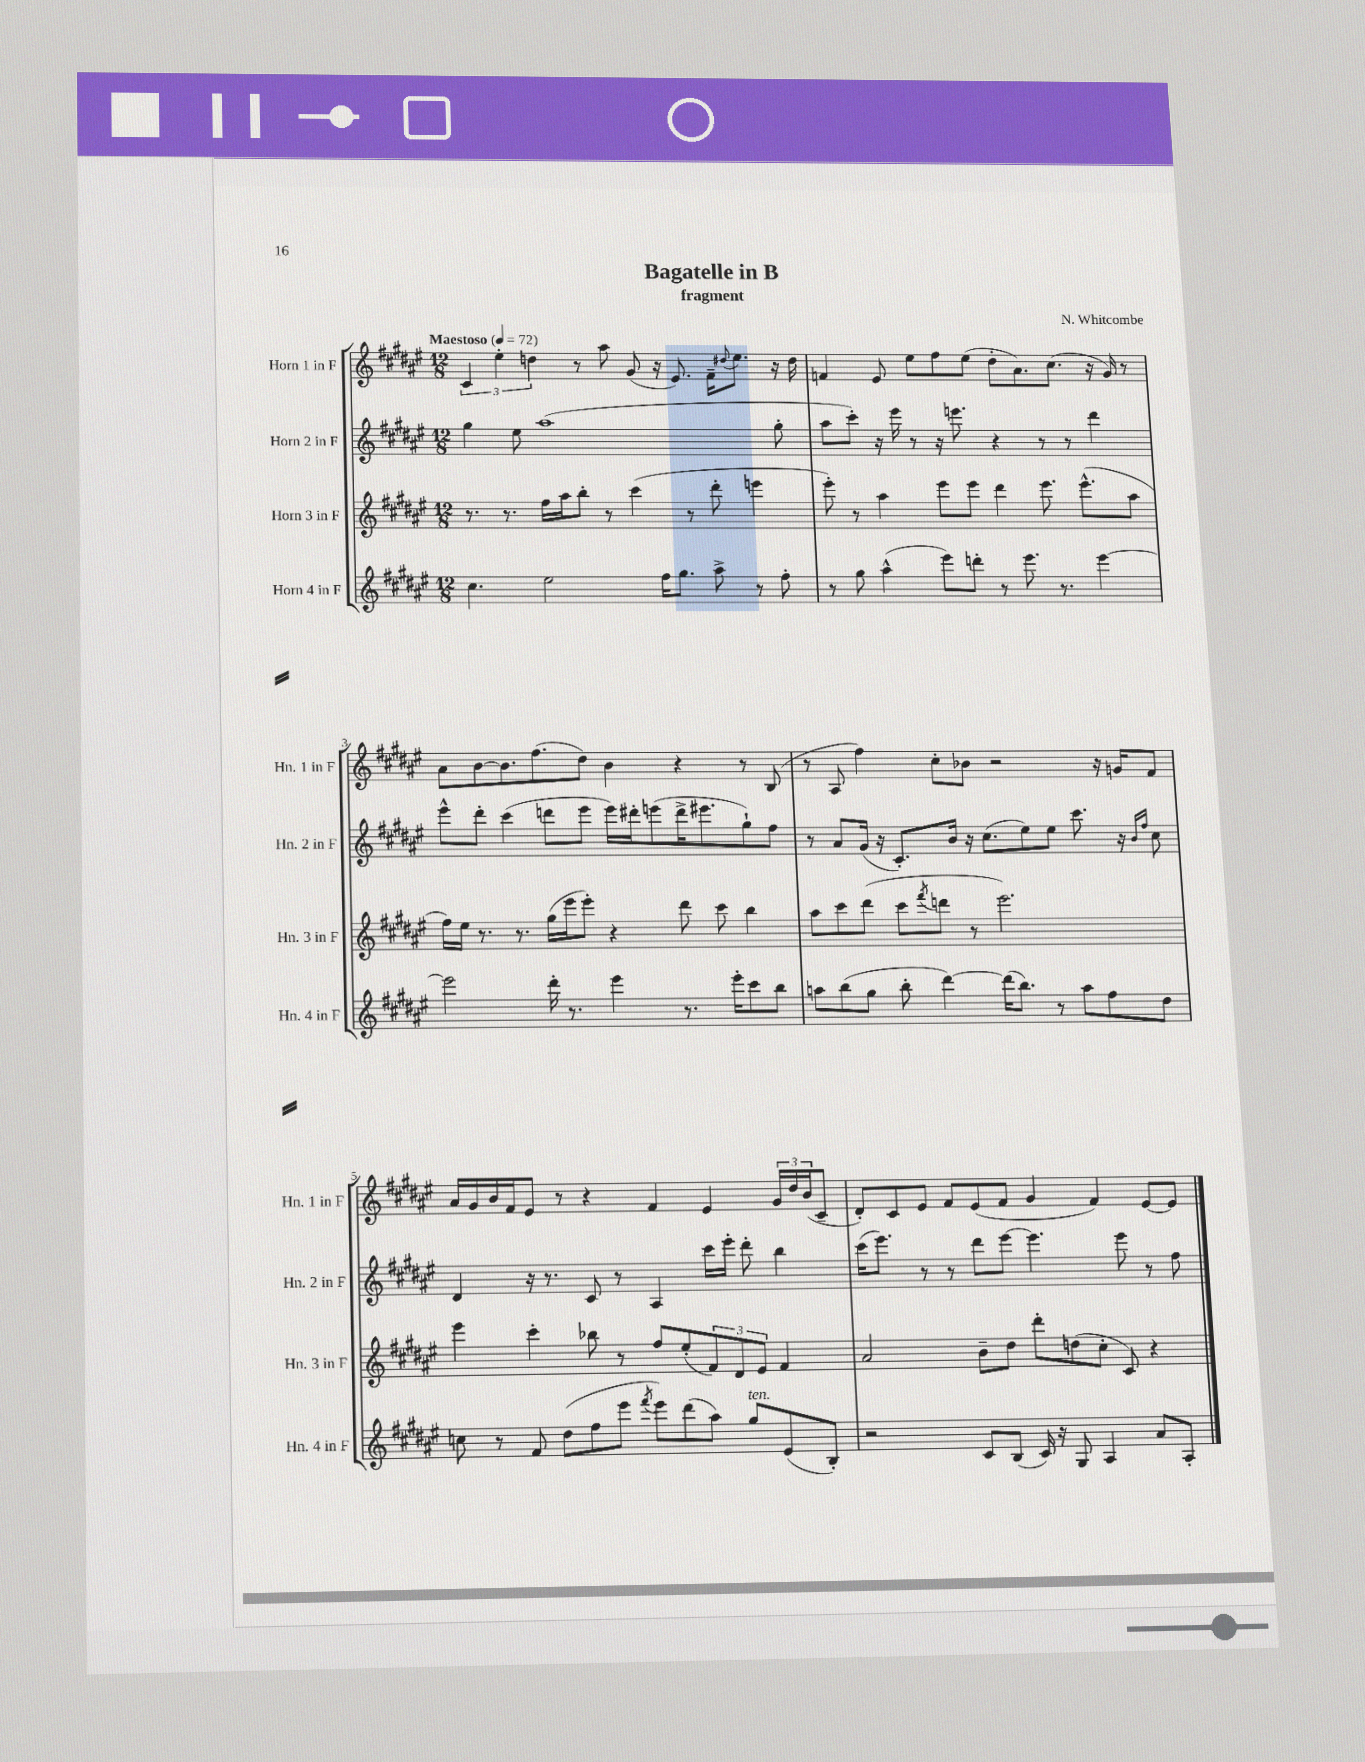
\header { title = "Bagatelle in B" composer = "N. Whitcombe" subtitle = "fragment" }
<<
\new StaffGroup <<
\new Staff = "s0" \with { instrumentName = "Horn 1 in F" shortInstrumentName = "Hn. 1 in F" } {
    \clef treble \key fis \major \numericTimeSignature \time 12/8 \tempo "Maestoso" 4 = 72
    \tuplet 3/2 { cis'4 eis''4-. d''4 } r8 ais''8 gis'8( r16 eis'8.) fis'16-- \appoggiatura { dis''8 } eis''8. r16 dis''16 |
    f'4 eis'8 eis''8 fis''8 eis''8( dis''8-. ais'8.) cis''8.( r16 gis'16) r8 |
    ais'8 b'8~ b'8. fis''8.( dis''8) b'4 r4 r8 b8( |
    r8 ais8 fis''4) cis''8-. bes'8 r2 r16 g'16 fis'8 |
    ais'16 gis'16 b'16 fis'16 eis'8 r8 r4 fis'4 eis'4 \tuplet 3/2 { gis'16 dis''16 b'16( } cis'8-- |
    dis'8-.) cis'8 eis'8 fis'8 eis'8( fis'8 gis'4 fis'4) eis'8~ eis'8 \bar "|." |
}
\new Staff = "s1" \with { instrumentName = "Horn 2 in F" shortInstrumentName = "Hn. 2 in F" } {
    \clef treble \key fis \major \numericTimeSignature \time 12/8
    gis''4 eis''8 ais''1( gis''8-. |
    ais''8 cis'''8-.) r16 eis'''16 r8 r16 e'''8. r4 r8 r8 dis'''4 |
    eis'''8-^ dis'''8-. cis'''4( d'''8 eis'''8 eis'''16) dis'''16-. e'''8( dis'''16-> eis'''8. gis''8-!) fis''8 |
    r8 ais'8 gis'16( r16 cis'8.-.) b'16 r16 cis''8.( eis''8) eis''8 cis'''8. r16 \grace { b'16 fis''16 } cis''8 |
    dis'4 r16 r8. cis'8 r8 ais4 cis'''16 eis'''16-. dis'''8-. b''4 |
    cis'''16( eis'''8.) r8 r8 dis'''8 eis'''8~ eis'''4. eis'''8 r8 fis''8 \bar "|." |
}
\new Staff = "s2" \with { instrumentName = "Horn 3 in F" shortInstrumentName = "Hn. 3 in F" } {
    \clef treble \key fis \major \numericTimeSignature \time 12/8
    r8. r8. fis''16 ais''16 b''8-. r8 cis'''4( r8 dis'''8-. e'''4 |
    eis'''8-.) r8 ais''4 eis'''8 eis'''8 dis'''4 eis'''8. eis'''8.-^( ais''8 |
    fis''16) eis''16 r8. r8. gis''16( eis'''16 eis'''8-.) r4 dis'''8 cis'''8 b''4 |
    ais''8 cis'''8 dis'''8( cis'''8 \acciaccatura { fis'''8 } d'''8 r8 eis'''2.) |
    eis'''4 cis'''4-. bes''8 r8 fis''8 eis''8-.( \tuplet 3/2 { fis'8) dis'8 eis'8 } fis'4 |
    ais'2 b'8-- dis''8 dis'''8-. d''8( cis''8-. cis'8) r4 \bar "|." |
}
\new Staff = "s3" \with { instrumentName = "Horn 4 in F" shortInstrumentName = "Hn. 4 in F" } {
    \clef treble \key fis \major \numericTimeSignature \time 12/8
    cis''4. eis''2 fis''16 gis''8. ais''8-> r8 fis''8-. |
    r8 gis''8 ais''4-^( eis'''8) d'''8-. r8 eis'''8. r8. eis'''4~ |
    eis'''2 dis'''16-. r8. eis'''4 r8. eis'''16-. cis'''8 b''8 |
    a''8 b''8( gis''8 b''8-. dis'''4~) dis'''16( b''8.) r8 a''8 fis''8 dis''8 |
    c''8 r8 fis'8 dis''8( fis''8 eis'''8 \acciaccatura { fis'''8 } eis'''8) dis'''8( ais''8) gis''8^\markup { \italic "ten." } eis'8( b8-.) |
    r2 cis'8 b8( cis'16) r16 gis8 ais4 ais'8 ais8-. \bar "|." |
}
>>
>>
